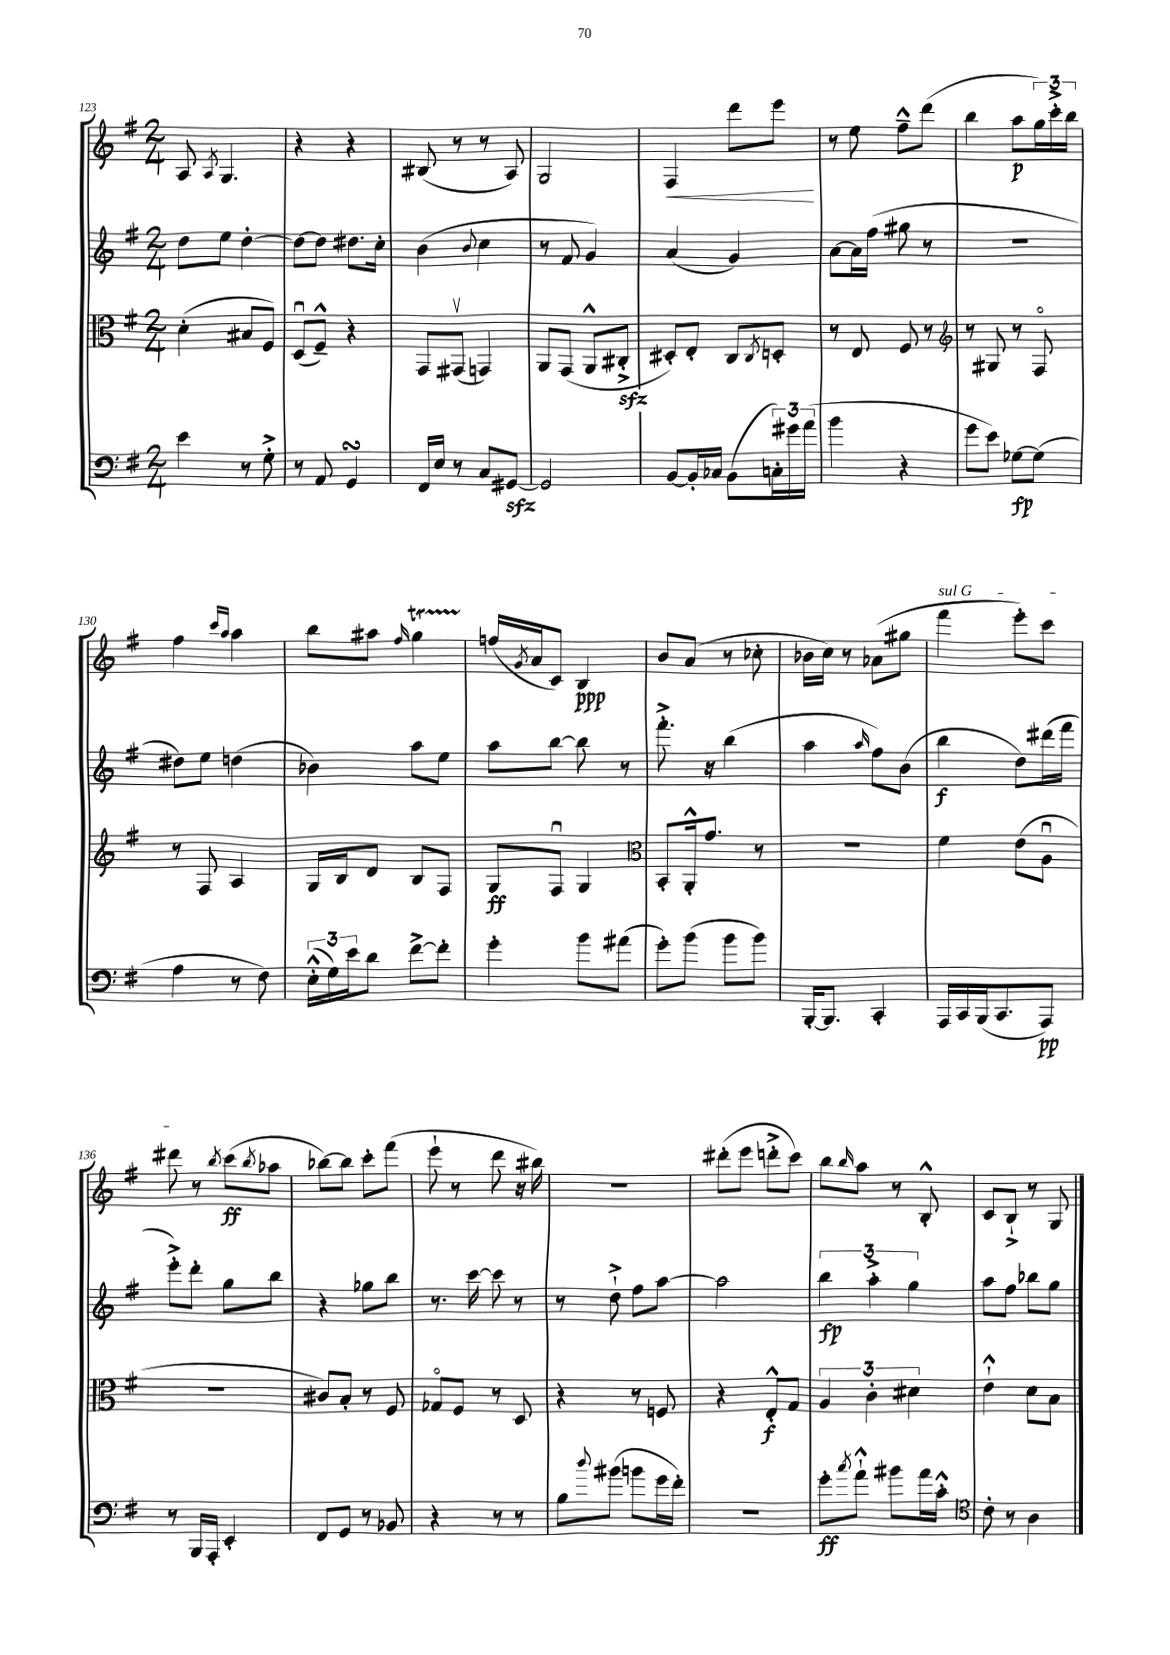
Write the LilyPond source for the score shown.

<<
\new StaffGroup <<
\new Staff = "s0" {
    \clef treble \key g \major \numericTimeSignature \time 2/4
    a8 \acciaccatura { a8 } g4. |
    r4 r4 |
    bis8( r8 r8 a8) |
    g2 |
    fis4\< d'''8 e'''8\! |
    r8 e''8 fis''8---^ d'''8( |
    b''4 a''8\p \tuplet 3/2 { g''16) c'''16-.-> b''16 } |
    fis''4 \grace { c'''16 a''16 } a''4 |
    b''8 ais''8 \grace { fis''16 } g''4\startTrillSpan |
    f''16\stopTrillSpan( \acciaccatura { g'8 } a'16 c'8) b4\ppp |
    b'8 a'8( r8 ces''8-. |
    bes'16 c''16) r8 aes'8( gis''8 |
    \once \override TextSpanner.bound-details.left.text = \markup { \italic "sul G" } fis'''4\startTextSpan e'''8-.) c'''8 |
    dis'''8\stopTextSpan r8 \acciaccatura { b''8 } c'''8\ff( \acciaccatura { b''8 } aes''8 |
    bes''8~) bes''8 c'''8-. fis'''8( |
    e'''8-! r8 d'''8 r16 bis''16) |
    R2 |
    dis'''8-.( e'''8 d'''8-.-> c'''8) |
    b''8 \grace { b''16 } a''8 r8 b8-.-^ |
    c'8 b8-!-> r8 g8 \bar "|." |
}
\new Staff = "s1" {
    \clef treble \key g \major \numericTimeSignature \time 2/4
    d''8 e''8 d''4~-. |
    d''8~ d''8 dis''8. c''16-. |
    b'4( \appoggiatura { b'8 } c''4 |
    r8 fis'8 g'4) |
    a'4( g'4) |
    a'8~ a'16 fis''16( gis''8 r8 |
    r2 |
    dis''8) e''8 d''4( |
    bes'4) a''8 e''8 |
    a''8 b''8~ b''8 r8 |
    fis'''8.-.-> r16 b''4( |
    a''4 \grace { a''16 } fis''8) b'8( |
    b''4\f d''8) dis'''16( fis'''16 |
    e'''8-.->) d'''8-. g''8 b''8 |
    r4 ges''8 b''8 |
    r8. c'''16~ c'''8 r8 |
    r8 d''8-!-> fis''8 a''8~ |
    a''2 |
    \tuplet 3/2 { b''4\fp a''4-.-> g''4 } |
    a''8 fis''8 bes''8 g''8 \bar "|." |
}
\new Staff = "s2" {
    \clef alto \key g \major \numericTimeSignature \time 2/4
    d'4-.( bis8 fis8) |
    d8\downbow( fis8---^) r4 |
    g,8 gis,8\upbow( g,4) |
    a,8 g,8( a,8-^ cis8-.->\sfz |
    dis8-.) e8-. c8 \acciaccatura { c8 } d8-. |
    r8 e8 fis8 r8 |
    \clef treble r8 gis8 r8 fis8\flageolet |
    r8 fis8 a4 |
    g16 b16 d'8 b8 fis8 |
    g8\ff fis8\downbow g4 |
    \clef alto b,8-. a,16-.-^ g'8. r8 |
    R2 |
    fis'4 e'8( a8\downbow |
    R2 |
    cis'8) b8-. r8 fis8 |
    ges8\flageolet fis8 r8 d8 |
    r4 r8 f8 |
    r4 e8-.-^\f g8 |
    \tuplet 3/2 { a4 c'4-. dis'4 } |
    e'4-!-^ d'8 b8 \bar "|." |
}
\new Staff = "s3" {
    \clef bass \key g \major \numericTimeSignature \time 2/4
    e'4 r8 g8-.-> |
    r8 a,8 g,4\turn |
    fis,16 e16 r8 c8 gis,8~\sfz |
    gis,2 |
    b,8~ b,16-. ces16 b,8( \tuplet 3/2 { c16-.) gis'16 a'16( } |
    b'4 r4 |
    g'8 e'8) ges8~\fp ges8( |
    a4 r8 fis8) |
    \tuplet 3/2 { e16-.-^( g16) e'16 } d'8 fis'8~-> fis'8-. |
    g'4-. b'8 ais'8( |
    g'8-.) b'8( b'8 b'8) |
    b,,16~-. b,,8. c,4-. |
    a,,16 c,16 b,,16( c,8. a,,8\pp) |
    r8 b,,16 a,,16-. e,4-. |
    fis,8 g,8 r8 bes,8 |
    r4 r8 r8 |
    b8 \appoggiatura { d''8 } bis'8( b'8 g'16 fis'16-.) |
    r2 |
    g'8-.\ff \acciaccatura { c''8 } a'8-!-^ bis'8 a'16 c'16-.-^ |
    \clef tenor c'8-. r8 a4 \bar "|." |
}
>>
>>
\layout { \context { \Score currentBarNumber = #123 } }
